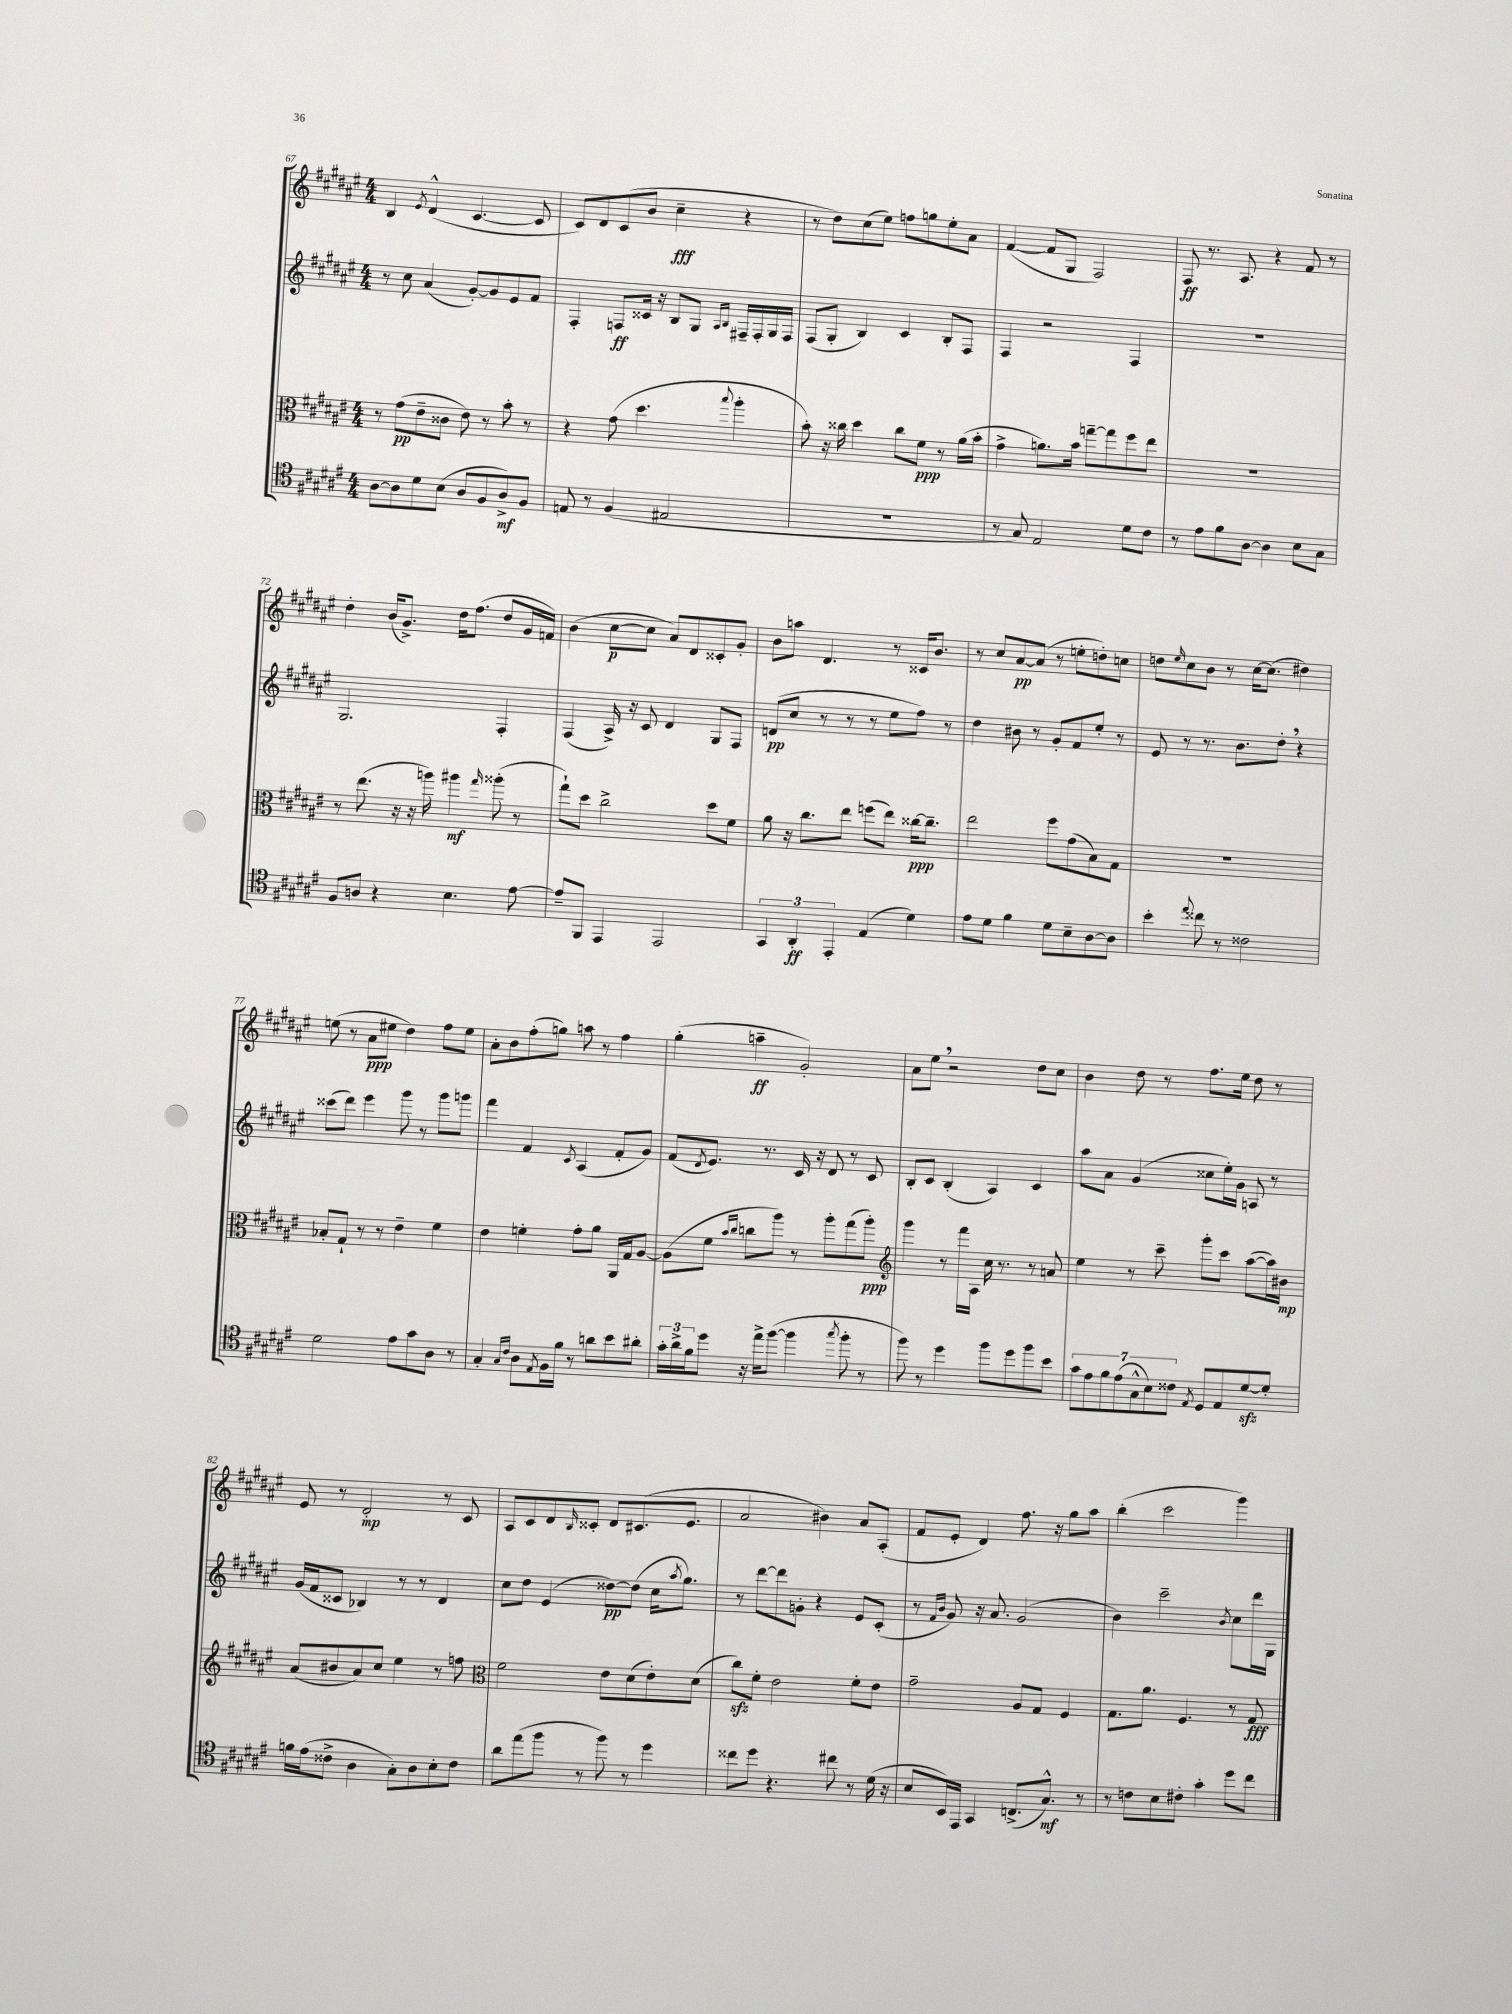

**kern	**kern	**kern	**kern
*staff4	*staff3	*staff2	*staff1
*clefC4	*clefC3	*clefG2	*clefG2
*k[f#c#g#d#a#e#]	*k[f#c#g#d#a#e#]	*k[f#c#g#d#a#e#]	*k[f#c#g#d#a#e#]
*M4/4	*M4/4	*M4/4	*M4/4
[8A#	8r	8r	4B
8A#]	(8g#	8cc#	.
.	.	.	8qe#
8d#	8e#~	(4a#	(4d#^^
(8B	8c##	.	.
8A#	8e#)	[8g#')	[4.c#
8F#	8r	8g#]	.
8A#^)	8b'	8e#	.
8F#	8r	8f#	8c#]
=	=	=	=
8E	4r	4F#'	8c#)
8r	.	.	8d#
(4F#	(8g#	8F	(8c#
.	4.dd#	16c##	8b
.	.	16r	.
2E#	.	8B	4cc#~
.	.	8G#	.
.	.	16qqA#	.
.	8qqbb	16qqB	.
.	4aa#'	16F#~	4r
.	.	16F#'	.
.	.	16G#	.
.	.	16F#	.
=	=	=	=
1r	8b')	(8F#	8r
.	16r	8G#'	8dd#)
.	16cc##	.	.
.	4dd#	4B)	(8cc#
.	.	.	8ee#)
.	8cc##	4c#	8ff
.	8f#	.	8gg
.	8r	8B'	8ee#'
.	(16a#	8F#	8a#
.	16b'	.	.
=	=	=	=
8r	4g#^	4F#	([4f#
8G#)	.	.	.
2E#	8.a)	2r	8f#]
.	.	.	8G#
.	16b	.	.
.	[8gg~	.	2F#)
.	8gg]	.	.
8d#	8ff#	4F#	.
8c#	8ee#	.	.
=	=	=	=
8r	1r	1r	8F#
8e#	.	.	8.r
8f#	.	.	.
.	.	.	8.A#
[8A#	.	.	.
4A#]	.	.	4r
8B	.	.	8f#
8G#	.	.	8r
=	=	=	=
8F#	8r	2.G#	4dd#'
8A	(8.ee#	.	.
4r	.	.	(16b
.	16r	.	8.g#^)
.	16r	.	.
.	16aa)	.	.
4.B	4aa#	.	16dd#
.	.	.	(8.ff#
.	16qqgg#	.	.
.	(8aa##'	4F#'	8dd#
[8e#	8r	.	16g#
.	.	.	16f)
=	=	=	=
8e#~]	8gg#`)	(4F#	(4b
8FF#	8dd#	.	.
4EE#	2cc#^	16A#^)	[8cc#
.	.	16r	.
.	.	8c#	8cc#]
2EE#	.	4d#	8a#)
.	.	.	8d#
.	8dd#	8G#	8c##'
.	8f#	8F#	8g#'
=	=	=	=
6GG#	8a#	(8d	8b
.	16r	8cc#	8aa
6AA#'	.	.	.
.	8.cc#	.	.
.	.	8r	4.d#
6EE#'	.	.	.
.	8ee#	8r	.
(4E#	(8ff	8r	.
.	8ee#)	8ee#	8r
4d#)	[16cc##	8ff#)	16c##
.	8.cc##~]	.	8.b
.	.	8r	.
=	=	=	=
8e#	2ee#	4dd#	8r
8d#	.	.	8cc#
4f#	.	8b#	[8a#
.	.	8r	(8a#]
8d#	8ff#	8g#'	8r
8B~	(8g#	8f#	8ee'
[8A#	8B)	8ee#'	8dd')
8A#]	8G#	8r	8cc
=	=	=	=
4b'	1r	8e#	8dd
.	.	.	16qqee#
.	.	8r	8cc#
8qqee#	.	.	.
8cc##	.	8.r	8b
8r	.	.	8r
.	.	8.b	.
2c##	.	.	[16cc#
.	.	.	(8.cc#]
.	.	8dd#'	.
.	.	4r	4dd#)
=	=	=	=
2d#	8B-'	(8ccc##	(8ee
.	8G#`	8ddd#)	8r
.	8r	4eee#	8a#
.	8r	.	8ee#
8e#	4e#~	8ggg#	4dd#)
8g#	.	8r	.
8A#	4f#	8ggg#	8ff#
8r	.	8ggg	8ee#
=	=	=	=
4G#'	4e#	4fff#	8a#'
.	.	.	8b
16qqG#	.	.	.
16qqc#	.	.	.
8A#	4f'	4f#	(8ff#'
8qE#	.	.	.
16F#	.	.	8gg)
16f#	.	.	.
.	.	8qc#	.
8r	8g#'	(4A#	8aa
8a	8a#	.	8r
8b	16AA#	8f#'	4ff#
.	16G#	.	.
8a#'	[8A#	8g#)	.
=	=	=	=
24g#'	(8A#]	(8f#	(4gg#'
24a#^	.	.	.
24f#	.	.	.
.	.	8qd#	.
8dd#	8f#	8.e#)	.
.	16qqb	.	.
.	16qqcc#	.	.
16r	8cc	.	4aa~
16ee#^	.	8.r	.
([8ff#	8aa#)	.	.
4ff#]	8r	16c#	2g#')
.	.	16r	.
.	8aa#'	8d#	.
8qgg#	.	.	.
8ff#'	(8gg#	8r	.
8r	8aa#')	8c#	.
=	=	=	=
*	*clefG2	*	*
8ff#)	4ggg#	8B'	8a#
8r	.	8c#	8ee#
4dd#	8r	(4B'	2r
.	16fff#	.	.
.	16A#	.	.
8ff#	16cc#	4A#)	.
.	8.r	.	.
8dd#	.	.	.
8ff#	8r	4c#	8dd#
8b	8a	.	8cc#
=	=	=	=
14g#	4ee#	8aa#	4b
14e#	.	.	.
.	.	8a#	.
14f#	.	.	.
(14e#	.	.	.
.	8r	(4g#	8dd#
14G#^^	.	.	.
14B)	.	.	.
.	8ccc#~	.	8r
14c##	.	.	.
8qE#	.	.	.
8D#	8ggg#'	8cc##	8.ff#
8E#	8ccc#	16ee#')	.
.	.	16g#	16ee#
[8d#	([8aa#	8A	8dd#
8d#']	16aa#])	8r	8r
.	16b#	.	.
=	=	=	=
16f	(8a#	(16g#	8e#
(16e#	.	16f#	.
8c##^	8b#	8c##	8r
4A#	8a#)	4B-)	2d#'
.	8cc#	.	.
8G#')	4ee#	8r	.
8A#	.	8r	.
8B'	8r	4d#	8r
8c##	8ff	.	8c#
=	=	=	=
*	*clefC3	*	*
8a#	2f#	8cc#	8A#
(8ee#	.	8dd#	8c#
8ff#	.	(4e#	8d#
.	.	.	16qqB
8r	.	.	8c##'
8ff#)	8e#	[8dd##)	8d#
8r	(8d#	(8dd##]	(8.c#
4dd#	8e#')	16cc#	.
.	.	8qaa#	.
.	.	8.gg#)	8.e#
.	(8d#	.	.
=	=	=	=
8cc##	8cc#)	8r	2a#
8dd#	8f#'	[8ddd#	.
4.r	2e#	8ddd#]	.
.	.	8g'	.
.	.	4r	4b#)
8cc#	.	.	.
8r	8f#'	8e#	8a#
(16d#	8e#	(8c#'	(8A#'
16r	.	.	.
=	=	=	=
8B	2g#~	8r	8f#
.	.	16qqf#	.
.	.	16qqb	.
16BB)	.	8g#)	8e#'
16EE#	.	.	.
4GG#	.	16r	4d#)
.	.	8.a#	.
(8.C^	8A#	(2g#	8.ff#
.	8G#	.	.
8.G#^^)	.	.	16r
.	4F#	.	8gg#
8r	.	.	8aa#
=	=	=	=
8r	8.G#	4b)	(4bb'
8c	.	.	.
.	8.a#	.	.
8B	.	2ccc#~	2ccc#
8c#'	4.F#	.	.
4g#'	.	.	.
.	.	8qb	.
8dd#	8r	8cc#	4ggg#)
8cc#	8G#	16ddd#	.
.	.	16G#	.
==	==	==	==
*-	*-	*-	*-
